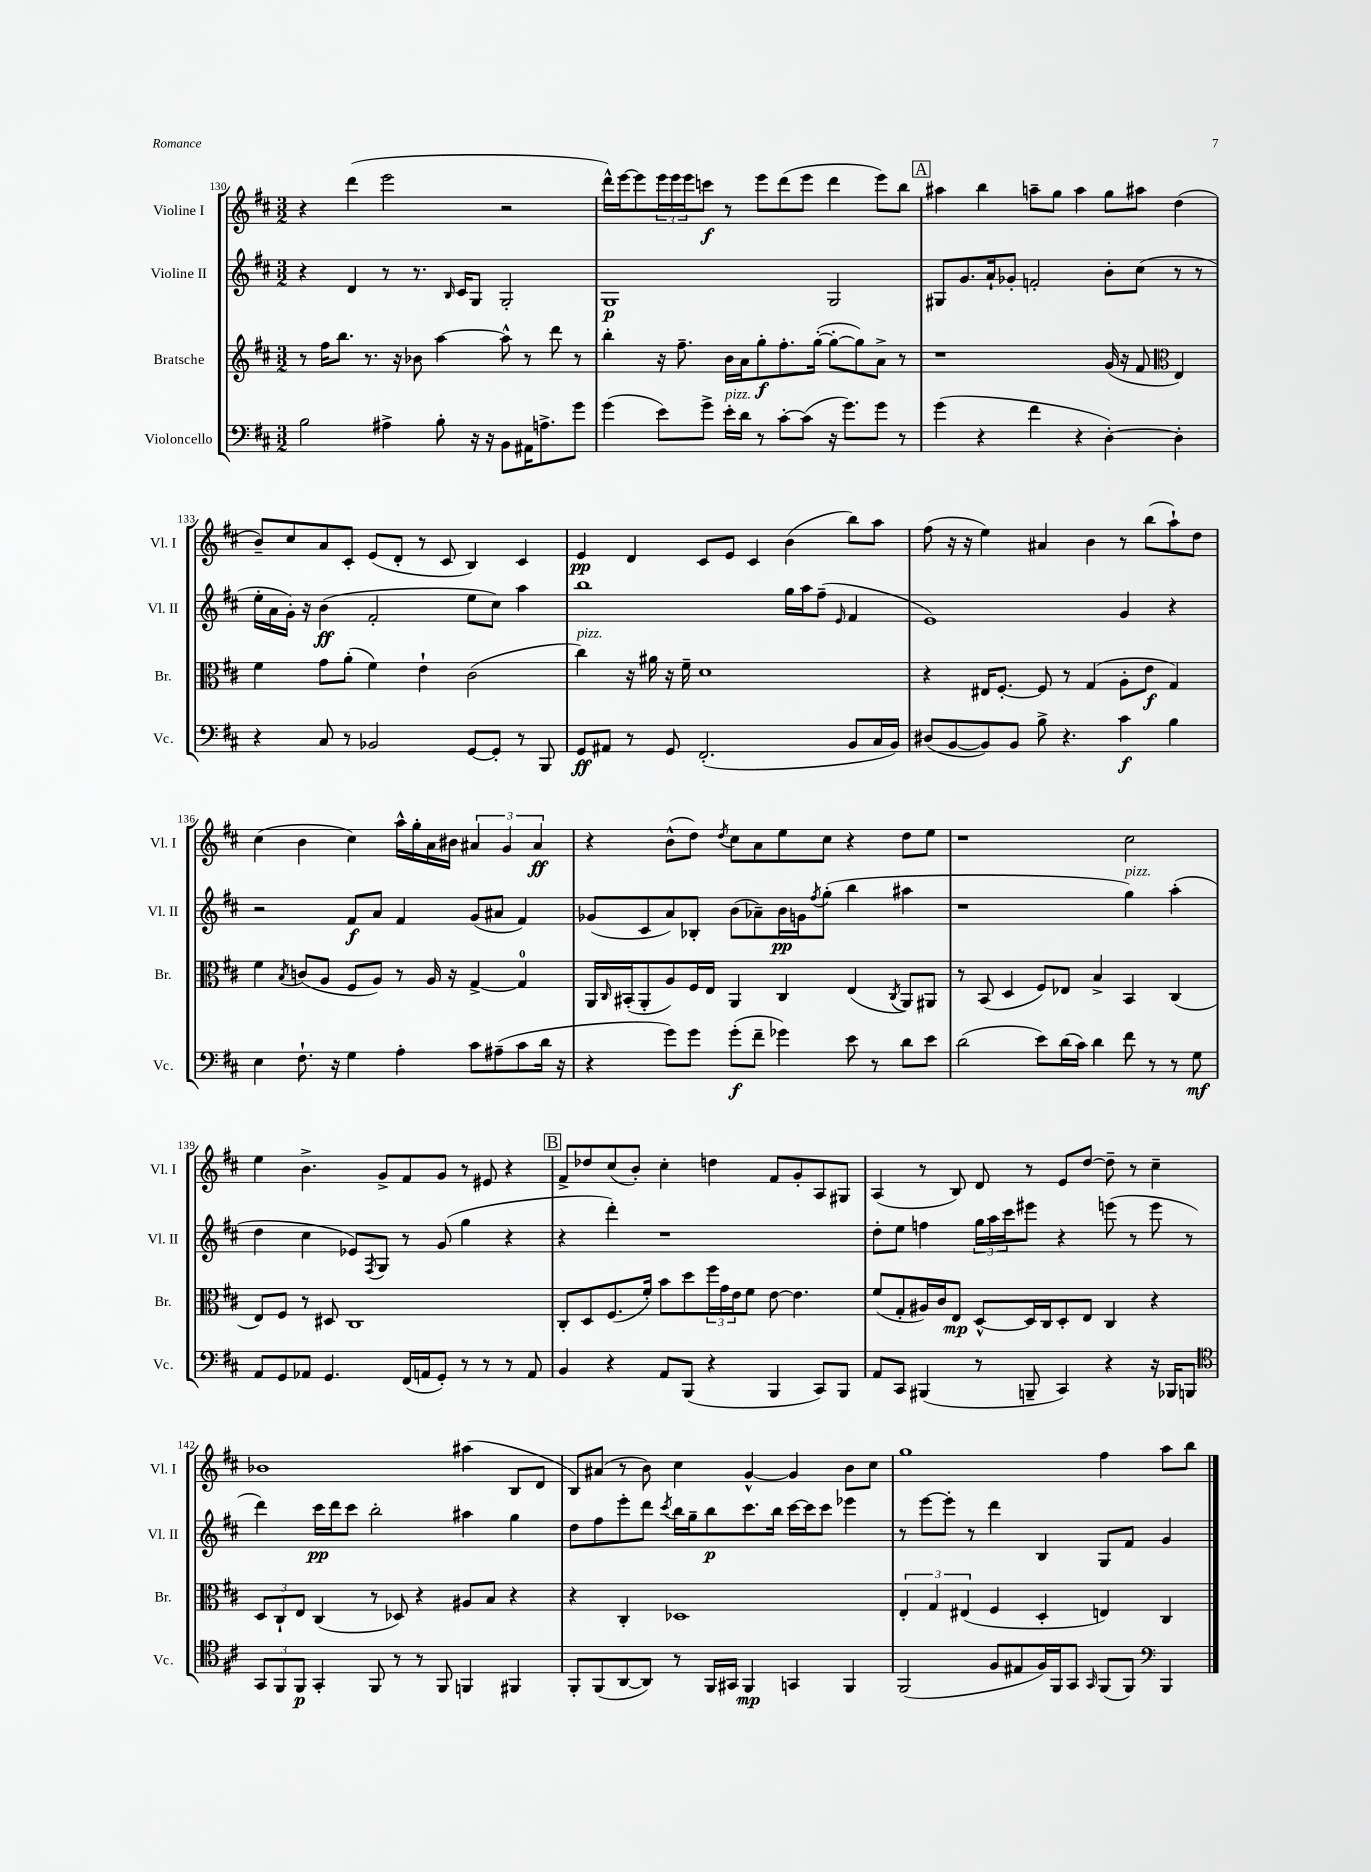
<<
\new StaffGroup <<
\new Staff = "s0" \with { instrumentName = "Violine I" shortInstrumentName = "Vl. I" } {
    \clef treble \key d \major \numericTimeSignature \time 3/2
    r4 d'''4( e'''2 r2 |
    d'''16-^) e'''16~ e'''8 \tuplet 3/2 { e'''16 e'''16 e'''16 } c'''8\f r8 e'''8 d'''8( e'''8 d'''4 e'''8) b''8 |
    \mark \markup { \box "A" } ais''4 b''4 a''8-- g''8 a''4 g''8 ais''8 d''4( |
    b'8--) cis''8 a'8 cis'8-. e'8( d'8-. r8 cis'8 b4) cis'4 |
    e'4\pp d'4 cis'8 e'8 cis'4 b'4( b''8) a''8 |
    fis''8( r16 r16 e''4) ais'4 b'4 r8 b''8( a''8-!) d''8 |
    cis''4( b'4 cis''4) a''16-^ g''16-. a'16 bis'16 \tuplet 3/2 { ais'4 g'4 ais'4\ff } |
    r4 b'8-^( d''8) \acciaccatura { d''8 } cis''8 a'8 e''8 cis''8 r4 d''8 e''8 |
    r1 cis''2 |
    e''4 b'4.-> g'8-> fis'8 g'8 r8 eis'8 r4 |
    \mark \markup { \box "B" } fis'8-> des''8 cis''8( b'8-.) cis''4-. d''4 fis'8 g'8-. a8 gis8 |
    a4( r8 b8) d'8 r8 e'8 d''8~ d''8-- r8 cis''4-- |
    bes'1 ais''4( b8 d'8 |
    b8) ais'8( r8 b'8) cis''4 g'4~-^ g'4 b'8 cis''8 |
    g''1 fis''4 a''8 b''8 \bar "|." |
}
\new Staff = "s1" \with { instrumentName = "Violine II" shortInstrumentName = "Vl. II" } {
    \clef treble \key d \major \numericTimeSignature \time 3/2
    r4 d'4 r8 r8. \grace { b16 } cis'16 g8 g2-. |
    g1\p g2 |
    \mark \markup { \box "A" } gis8 g'8. a'16-! ges'8-. f'2-. b'8-. cis''8( r8 r8 |
    e''16-. a'16 g'16-.) r16 b'4\ff( fis'2-. e''8 cis''8) a''4 |
    b''1 g''16 a''16 fis''8--( \grace { e'16 } fis'4 |
    e'1) g'4 r4 |
    r2 fis'8\f a'8 fis'4 g'8( ais'8 fis'4) |
    ges'8( cis'8 a'8) bes8-. b'8( aes'8--) b'16\pp g'16 \acciaccatura { fis''8 } g''8-.( b''4 ais''4 |
    r1 g''4^\markup { \italic "pizz." }) a''4-.( |
    d''4 cis''4 ees'8) \acciaccatura { fis8 } g8 r8 g'8( g''4 r4 |
    \mark \markup { \box "B" } r4 d'''4-.) r1 |
    d''8-. e''8 f''4 \tuplet 3/2 { g''16 a''16 cis'''16 } eis'''8 r4 e'''8( r8 e'''8 r8 |
    d'''4) cis'''16\pp d'''16 cis'''8 b''2-. ais''4 g''4 |
    d''8 fis''8 e'''8-. d'''8 \acciaccatura { cis'''8 } b''16 g''16-- b''8\p cis'''8. b''16 cis'''16~ cis'''16 cis'''8 ees'''4 |
    r8 e'''8~ e'''8-. r8 d'''4 b4 g8 fis'8 g'4 \bar "|." |
}
\new Staff = "s2" \with { instrumentName = "Bratsche" shortInstrumentName = "Br." } {
    \clef treble \key d \major \numericTimeSignature \time 3/2
    r8 fis''16 b''8. r8. r16 bes'8 a''4~ a''8-^ r8 d'''8 r8 |
    b''4-. r16 fis''8.-- b'16 a'16 g''8-.\f fis''8.-. g''16~-.( g''8~-. g''8) a'8-> r8 |
    \mark \markup { \box "A" } r1 g'16( r16 fis'8 \clef alto e4) |
    fis'4 g'8 a'8-.( fis'4) e'4-! cis'2( |
    cis''4^\markup { \italic "pizz." }) r16 ais'16 r16 fis'16-- d'1 |
    r4 eis16 fis8.~-. fis8 r8 g4( a8-. e'8\f g4) |
    fis'4 \acciaccatura { b8 } c'8( a8 fis8 a8) r8 a16 r16 g4~-> g4-0 |
    a,16 \grace { cis16 } bis,16-.( a,8-. a8) fis16 e16 a,4 cis4 e4( \acciaccatura { cis8 } a,8) ais,8 |
    r8 b,8( d4 fis8) ees8 b4-> b,4 cis4( |
    e8) fis8 r8 dis8 cis1 |
    \mark \markup { \box "B" } cis8-. d8 fis8.( fis'16-.) b'8 d''8 \tuplet 3/2 { fis''16 g'16 e'16 } fis'8 e'8~ e'4. |
    fis'8( g8-. ais16) cis'16 e8\mp d8~-^ d16 cis16 d8-. e8 cis4 r4 |
    \tuplet 3/2 { d8 cis8-! e8 } cis4( r8 des8) r4 ais8 b8 r4 |
    r4 cis4-. des1 |
    \tuplet 3/2 { e4-. g4 eis4( } fis4 d4-. e4) cis4 \bar "|." |
}
\new Staff = "s3" \with { instrumentName = "Violoncello" shortInstrumentName = "Vc." } {
    \clef bass \key d \major \numericTimeSignature \time 3/2
    b2 ais4-> b8-. r16 r16 b,8 ais,16 a8.-> g'8 |
    g'4( e'8) g'8-> e'16-.^\markup { \italic "pizz." } d'16 r8 cis'8~-. cis'8( r16 g'8.) g'8 r8 |
    \mark \markup { \box "A" } g'4( r4 fis'4 r4 d4~-.) d4-. |
    r4 cis8 r8 bes,2 g,8~ g,8-. r8 b,,8 |
    g,8\ff ais,8 r8 g,8 fis,2.-.( b,8 cis16 b,16) |
    dis8( b,8~ b,8) b,8 b8-> r4. cis'4\f b4 |
    e4 fis8.-! r16 g4 a4-. cis'8 ais8--( cis'8 d'16 r16 |
    r4 g'8) g'8 g'8-.\f( fis'8-- ges'4) e'8 r8 d'8 e'8 |
    d'2( e'8) d'16( cis'16) d'4 fis'8 r8 r8 g8\mf |
    a,8 g,8 aes,8 g,4. fis,16( a,16 g,8-.) r8 r8 r8 a,8 |
    \mark \markup { \box "B" } b,4 r4 a,8 b,,8( r4 b,,4 cis,8) b,,8 |
    a,8 cis,8 bis,,4( r8 b,,8-- cis,4) r4 r16 bes,,16 b,,8 |
    \clef tenor \tuplet 3/2 { g,8 fis,8 fis,8\p } g,4-. fis,8 r8 r8 fis,8 f,4 fis,4 |
    fis,8-. fis,8( a,8~ a,8) r8 fis,16 gis,16 fis,4\mp g,4 fis,4 |
    fis,2( fis8 eis8 fis16) fis,16 g,8 \grace { g,16 } fis,8( fis,8) \clef bass b,,4 \bar "|." |
}
>>
>>
\layout { \context { \Score currentBarNumber = #130 } }
